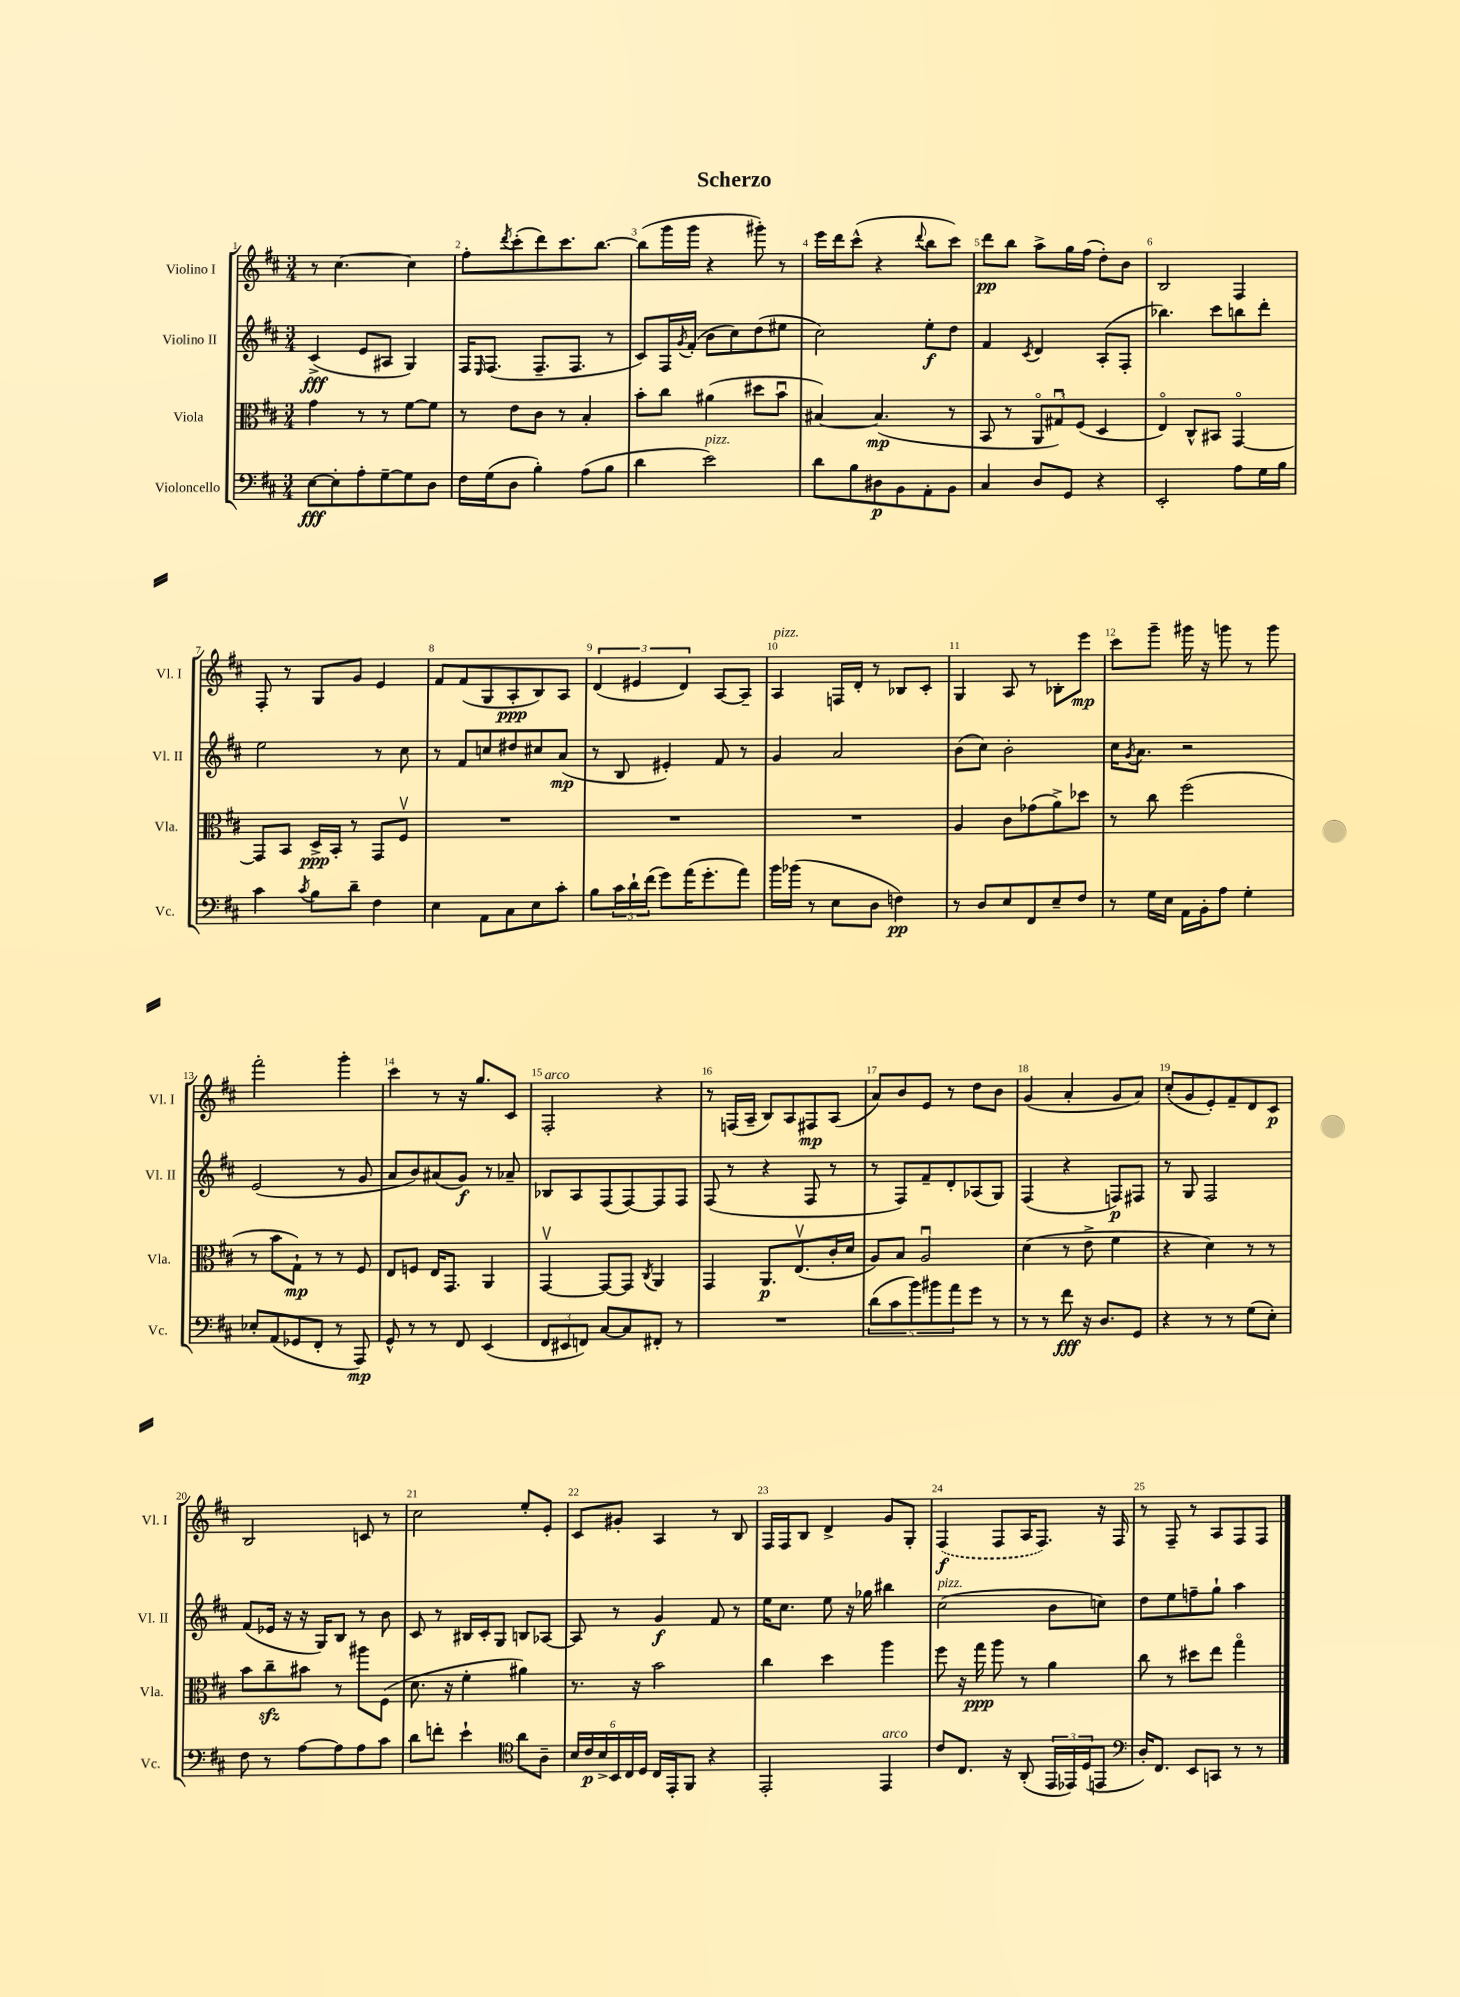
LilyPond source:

\header { title = "Scherzo" }
<<
\new StaffGroup <<
\new Staff = "s0" \with { instrumentName = "Violino I" shortInstrumentName = "Vl. I" } {
    \clef treble \key d \major \numericTimeSignature \time 3/4
    r8 cis''4.~ cis''4 |
    fis''8-. \acciaccatura { d'''8 } cis'''8-.( d'''8) cis'''8. b''8.~ |
    b''8( g'''16 g'''16 r4 gis'''8-.) r8 |
    e'''16 d'''16 cis'''8-^( r4 \appoggiatura { d'''8 } b''8 cis'''8) |
    d'''8\pp b''8 a''8-> g''16 fis''16( d''8-.) b'8 |
    b2 fis4 |
    fis8-. r8 g8 g'8 e'4 |
    fis'8 fis'8( g8 a8-.\ppp b8) a8 |
    \tuplet 3/2 { d'4( eis'4 d'4) } a8~ a8-- |
    a4^\markup { \italic "pizz." } f16 d'16-. r8 bes8 cis'8-. |
    g4 a8 r8 bes8-. e'''8\mp |
    cis'''8 g'''8-- gis'''16 r16 g'''8 r8 g'''8 |
    fis'''2-. g'''4-. |
    cis'''4 r8 r16 g''8. cis'8 |
    fis2-.^\markup { \italic "arco" } r4 |
    r8 f16( a16-- b8) a8 fis8\mp a8( |
    a'8) b'8 e'8 r8 d''8 b'8 |
    g'4( a'4-. g'8 a'8) |
    cis''8-.( g'8 e'8-.) fis'8-- d'8 cis'8\p |
    b2 c'8 r8 |
    cis''2 e''8-. e'8-. |
    cis'8 gis'8-. a4 r8 b8 |
    fis16 fis16 b8 d'4-> g'8 g8-. |
    \once \slurDashed fis4\f( fis8 a16 fis8.) r16 fis16 |
    r8 fis8-- r8 a8 fis8 fis8 \bar "|." |
}
\new Staff = "s1" \with { instrumentName = "Violino II" shortInstrumentName = "Vl. II" } {
    \clef treble \key d \major \numericTimeSignature \time 3/4
    cis'4->\fff( e'8 ais8 g4) |
    fis16 \grace { e16 } fis8.( fis8.-- fis8. r8 |
    cis'8) fis16 \acciaccatura { g'8 } fis'16-.( b'8 cis''8) d''8( eis''8 |
    cis''2) e''8-.\f d''8 |
    fis'4 \acciaccatura { cis'8 } d'4 a8-.( fis8-. |
    bes''4.) cis'''8 b''8 d'''8-. |
    e''2 r8 cis''8 |
    r8 fis'8 c''8 dis''8 cis''8 a'8\mp( |
    r8 b8 eis'4-.) fis'8 r8 |
    g'4 a'2 |
    b'8( cis''8) b'2-. |
    cis''16 \acciaccatura { g'8 } a'8. r2 |
    e'2( r8 g'8 |
    a'8 b'8) ais'8( g'8\f) r8 aes'8-- |
    bes8 a8 fis8( fis8~) fis8 fis8 |
    fis8( r8 r4 fis8 r8 |
    r8 fis8) fis'8-- d'8-. aes8( g8) |
    fis4( r4 f8\p) fis8 |
    r8 g8 fis2 |
    fis'8( ees'16 r16 r16 g16) b8 r8 b'8 |
    cis'8 r8 bis16 cis'16-. g8 b8 aes8~ |
    aes8 r8 g'4\f fis'8 r8 |
    e''16 cis''8. e''8 r16 ges''16 bis''4 |
    cis''2^\markup { \italic "pizz." }( b'8 c''8) |
    d''8 e''8 f''8-- g''8-! a''4 \bar "|." |
}
\new Staff = "s2" \with { instrumentName = "Viola" shortInstrumentName = "Vla." } {
    \clef alto \key d \major \numericTimeSignature \time 3/4
    g'4 r8 r8 fis'8~ fis'8 |
    r8 e'8 cis'8 r8 b4-. |
    b'8-. cis''8 ais'4( dis''8 b'8\downbow |
    bis4~) bis4.\mp( r8 |
    b,8 r8 \tuplet 3/2 { a,8\flageolet gis8\downbow) fis8( } d4 |
    e4\flageolet) cis8-^ bis,8 g,4~\flageolet |
    g,8 b,8 d16->\ppp b,16-. r8 g,8 fis8\upbow |
    R2. |
    R2. |
    R2. |
    a4 cis'8 ges'8( a'8->) des''8 |
    r8 cis''8 fis''2( |
    r8 b'8 g8-!\mp) r8 r8 fis8 |
    e8 f8 e16 g,8. a,4 |
    g,4~\upbow g,8~ g,8 \acciaccatura { cis8 } a,4 |
    g,4 a,8.\p e8.\upbow( cis'16-. d'16 |
    a8) b8 a2\downbow |
    d'4( r8 e'8-> fis'4 |
    r4 d'4) r8 r8 |
    b'8 cis''8--\sfz bis'8 r8 ais''8 fis8( |
    d'8. r16 fis'4-. ais'4) |
    r8. r16 b'2 |
    cis''4 d''4 a''4 |
    fis''8 r16 g''16\ppp a''8 r8 a'4 |
    cis''8 r8 dis''8 e''8 g''4\flageolet \bar "|." |
}
\new Staff = "s3" \with { instrumentName = "Violoncello" shortInstrumentName = "Vc." } {
    \clef bass \key d \major \numericTimeSignature \time 3/4
    e8~\fff e8-. a8-. g8~-- g8 d8 |
    fis16 g16( d8 b4-.) a8( b8 |
    d'4 e'2^\markup { \italic "pizz." }) |
    d'8 b8 dis8\p b,8 a,8-. b,8 |
    cis4 d8 g,8 r4 |
    e,2-. a8 g16 b16 |
    cis'4 \acciaccatura { cis'8 } b8 d'8-- fis4 |
    e4 a,8 cis8 e8 cis'8-. |
    b8 \tuplet 3/2 { cis'16 d'16-! fis'16( } g'8) a'16( g'8.-. a'8) |
    b'16 bes'16( r8 e8 d8 f4\pp) |
    r8 d8 e8 fis,8 e8-- fis8 |
    r8 g16 e16 a,16 b,16-. a8 g4-. |
    ees8-. a,8( ges,8 fis,8-. r8 a,,8\mp) |
    g,8-^ r8 r8 fis,8 e,4( |
    \tuplet 3/2 { fis,8 eis,8 f,8) } cis8~ cis8 fis,8-. r8 |
    R2. |
    \tuplet 5/4 { d'8( cis'8 b'8) bis'8 a'8 } g'8 r8 |
    r8 r8 fis'8\fff r16 d8. g,8 |
    r4 r8 r8 g8( e8-.) |
    fis8 r8 a8~ a8 a8 cis'8 |
    d'8 f'8-. e'4-! \clef tenor a'8 a8-- |
    \tuplet 6/4 { b16 cis'16\p b16-> b,16 cis16 d16 } cis16 e,16-. fis,8 r4 |
    e,2-. e,4^\markup { \italic "arco" } |
    cis'8 cis8. r16 a,8-.( \tuplet 3/2 { e,16 ees,16) d16( } e,8 |
    \clef bass d16-.) fis,8. e,8 c,8 r8 r8 \bar "|." |
}
>>
>>
\layout { \context { \Score \override BarNumber.break-visibility = ##(#f #t #t) barNumberVisibility = #all-bar-numbers-visible } }
